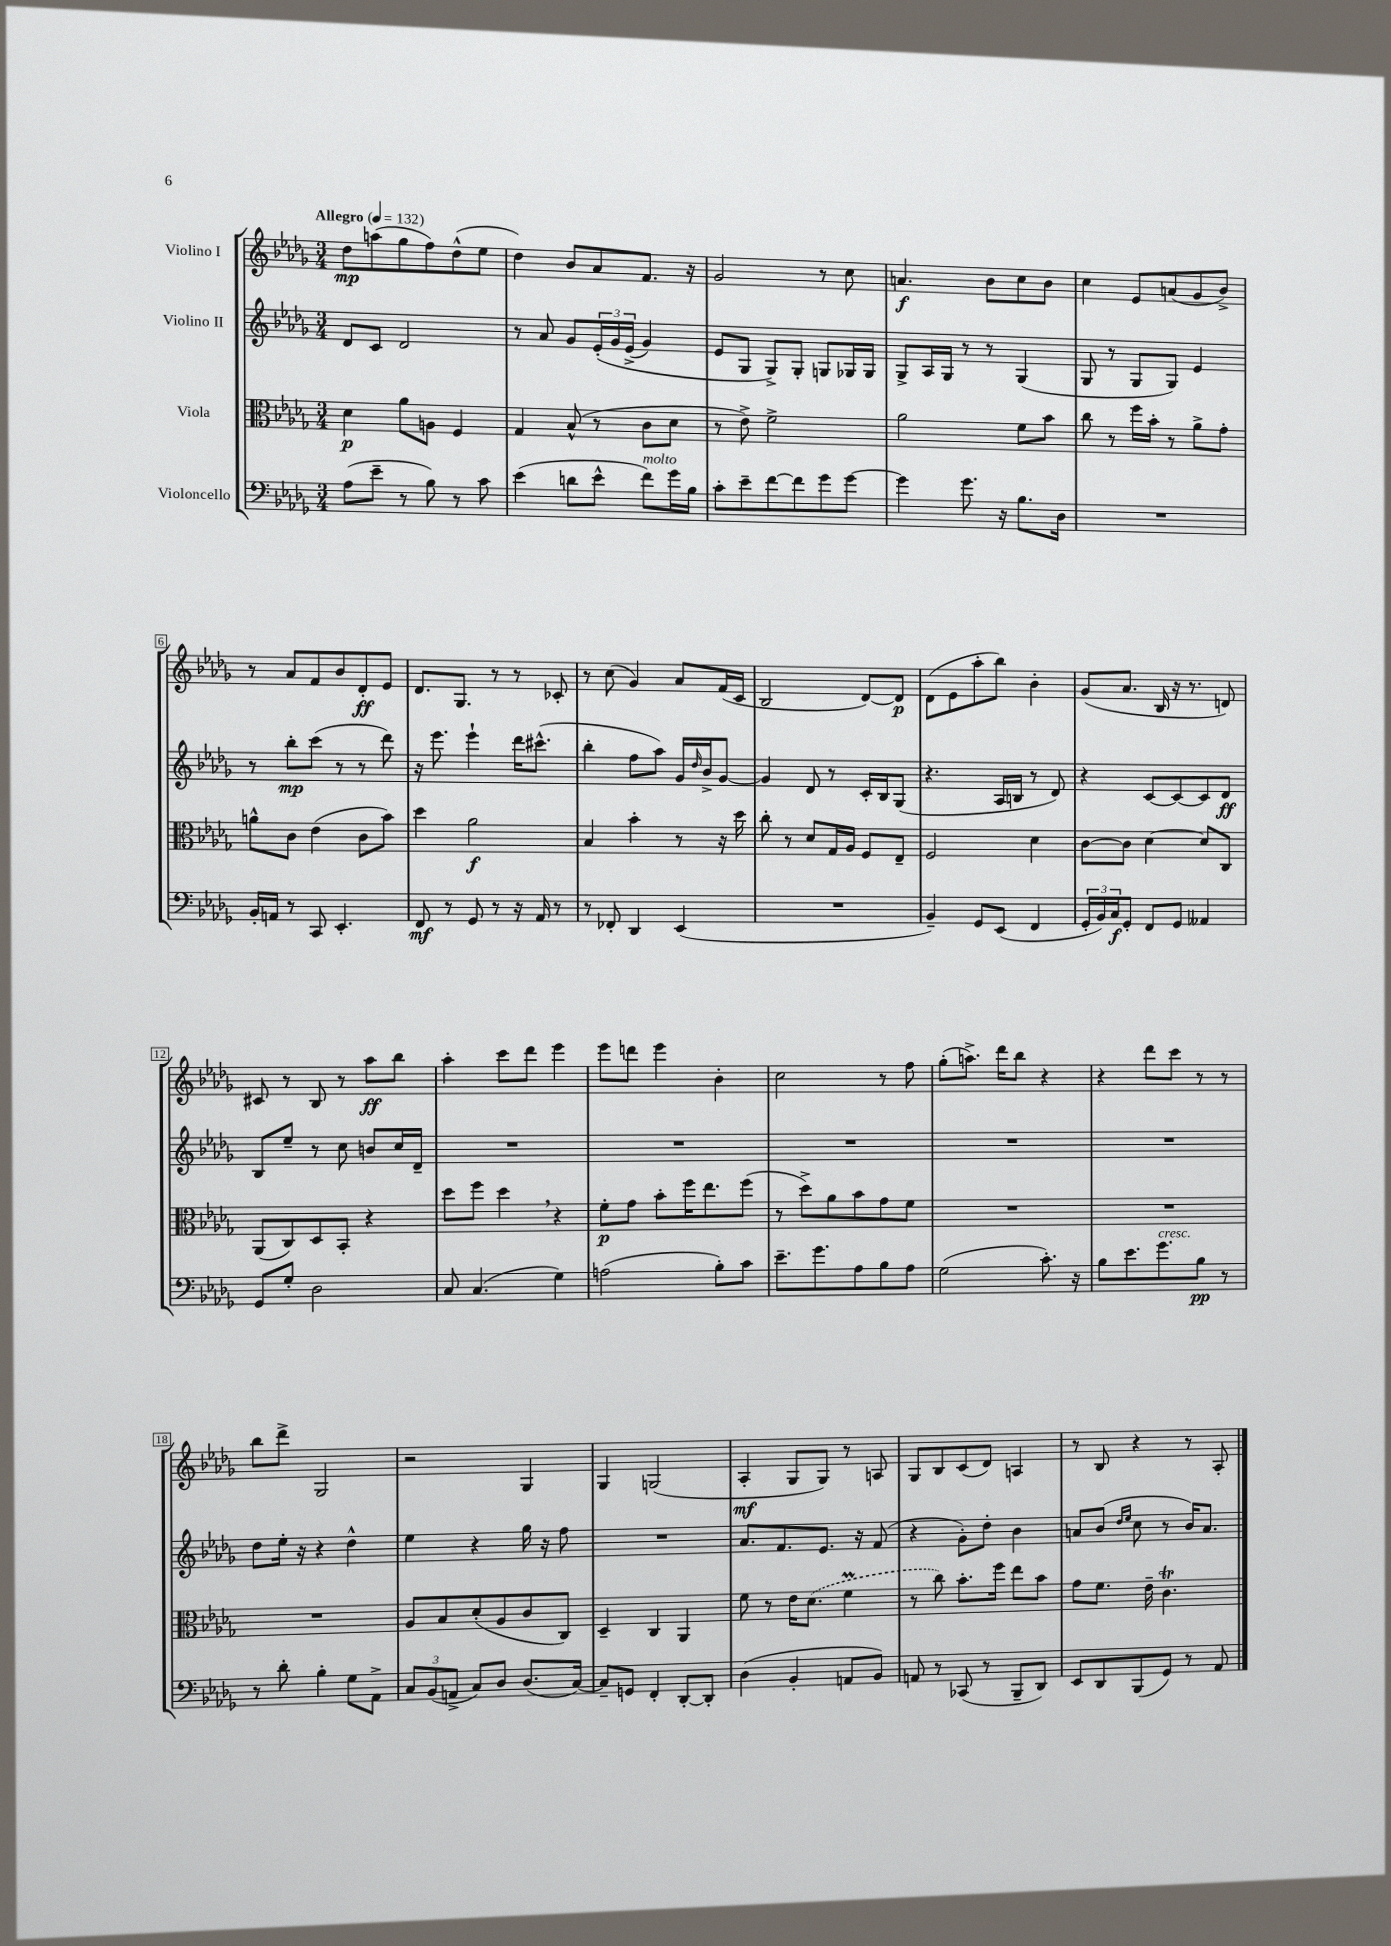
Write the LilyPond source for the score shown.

<<
\new StaffGroup <<
\new Staff = "s0" \with { instrumentName = "Violino I" } {
    \clef treble \key des \major \numericTimeSignature \time 3/4 \tempo "Allegro" 4 = 132
    des''8\mp a''8( ges''8 f''8) des''8-^( ees''8 |
    des''4) bes'8 aes'8 f'8. r16 |
    ges'2 r8 c''8 |
    a'4.\f bes'8 c''8 bes'8 |
    c''4 ees'8 a'8( ges'8 bes'8->) |
    r8 aes'8 f'8 bes'8 des'8-.\ff ees'8 |
    des'8. ges8. r8 r8 ces'8-. |
    r8 c''8( ges'4) aes'8 f'16( c'16 |
    bes2 des'8~) des'8\p |
    des'8( ees'8 aes''8-. bes''8) bes'4-. |
    ges'8( aes'8. bes16 r16 r8. d'8) |
    cis'8 r8 bes8 r8 aes''8\ff bes''8 |
    aes''4-. c'''8 des'''8 ees'''4 |
    ees'''8 d'''8 ees'''4 bes'4-. |
    c''2 r8 f''8 |
    ges''8-.( a''8.->) des'''16 bes''8 r4 |
    r4 des'''8 c'''8 r8 r8 |
    bes''8 des'''8-> ges2 |
    r2 ges4 |
    ges4 g2( |
    aes4-.\mf ges8 ges8) r8 a8 |
    ges8 bes8 c'8( des'8) a4 |
    r8 bes8 r4 r8 aes8-. \bar "|." |
}
\new Staff = "s1" \with { instrumentName = "Violino II" } {
    \clef treble \key des \major \numericTimeSignature \time 3/4
    des'8 c'8 des'2 |
    r8 aes'8 ges'8 \tuplet 3/2 { ees'16-.\( ges'16 ees'16->( } ges'4) |
    ees'8 ges8 ges8->\) ges8-. g8 ges16 ges16 |
    ges8-> aes16 ges16 r8 r8 ges4( |
    ges8 r8 ges8 ges8) ees'4 |
    r8 bes''8-.\mp c'''8( r8 r8 des'''8) |
    r16 ees'''8. ees'''4-! des'''16 cis'''8.-^( |
    bes''4-. f''8 aes''8) ges'16 \grace { des''16 } bes'16-> ges'8~ |
    ges'4 des'8 r8 c'16-. bes16 ges8( |
    r4. aes16 b16 r8 des'8) |
    r4 c'8~ c'8~ c'8 des'8\ff |
    bes8 ees''8-- r8 c''8 b'8 c''16 des'16-- |
    R2. |
    R2. |
    R2. |
    R2. |
    R2. |
    des''8 ees''16-. r16 r4 des''4-^ |
    ees''4 r4 ges''16 r16 f''8 |
    R2. |
    aes'8. f'8. ees'8. r16 f'8( |
    r4 ges'8-.) des''8-. bes'4 |
    a'8 bes'8( \grace { des''16 ees''16 } c''8 r8 bes'16) a'8. \bar "|." |
}
\new Staff = "s2" \with { instrumentName = "Viola" } {
    \clef alto \key des \major \numericTimeSignature \time 3/4
    des'4\p aes'8 a8 f4 |
    ges4 bes8-^( r8 c'8 des'8 |
    r8 ees'8->) f'2-> |
    aes'2 f'8 bes'8 |
    c''8 r8 f''16 bes'16-. r8 aes'8-> ges'8-. |
    a'8-^ c'8 ees'4( c'8 bes'8) |
    des''4 aes'2\f |
    bes4 bes'4-. r8 r16 des''16 |
    c''8-. r8 des'8 ges16 aes16 f8 ees8-- |
    f2 des'4 |
    c'8~ c'8 des'4~ des'8 c8 |
    aes,8( c8) des8 bes,8-. r4 |
    des''8 f''8 des''4 \breathe r4 |
    f'8-.\p ges'8 bes'8-. f''16 ees''8. f''8( |
    r8 des''8->) aes'8 bes'8 ges'8 f'8 |
    R2. |
    R2. |
    R2. |
    aes8 bes8 des'8-.( aes8 c'8 c8) |
    des4-- c4 aes,4 |
    f'8 r8 ees'16 \once \slurDashed des'8.( f'4\prall |
    r8 c''8) bes'8.-. f''16 ees''8 bes'8 |
    ges'8 f'8. ees'16-- c'4.\trill \bar "|." |
}
\new Staff = "s3" \with { instrumentName = "Violoncello" } {
    \clef bass \key des \major \numericTimeSignature \time 3/4
    aes8( ees'8-- r8 bes8) r8 c'8 |
    ees'4( d'8 ees'8-^ f'8^\markup { \italic "molto" }) ges'16 bes16 |
    c'8-. ees'8-- f'8~ f'8 ges'8 ges'8~ |
    ges'4 ges'8. r16 bes8. des16 |
    R2. |
    bes,16-. a,16 r8 c,8 ees,4.-. |
    f,8\mf r8 ges,8 r8 r16 aes,16 r8 |
    r8 fes,8-. des,4 ees,4( |
    R2. |
    bes,4--) ges,8 ees,8( f,4 |
    \tuplet 3/2 { ges,16-. bes,16) c16\f } ges,8-. f,8 ges,8 aeses,4 |
    ges,8 ges8-. des2 |
    c8 c4.( ges4) |
    a2( bes8-.) c'8 |
    ees'8.-- ges'8. aes8 bes8 aes8 |
    ges2( c'8.-.) r16 |
    bes8 ees'8. ges'8.^\markup { \italic "cresc." } bes8\pp r8 |
    r8 des'8-. bes4-. ges8 aes,8-> |
    \tuplet 3/2 { c8 bes,8( a,8-> } c8) des8 des8.( c16~) |
    c8-- g,8 f,4-. des,8~-. des,8-. |
    des4( bes,4-. a,8 bes,8) |
    a,8 r8 ces,8( r8 bes,,8-- des,8) |
    ees,8 des,8 bes,,8( ges,8) r8 aes,8 \bar "|." |
}
>>
>>
\layout { \context { \Score \override BarNumber.stencil = #(make-stencil-boxer 0.1 0.3 ly:text-interface::print) } }
